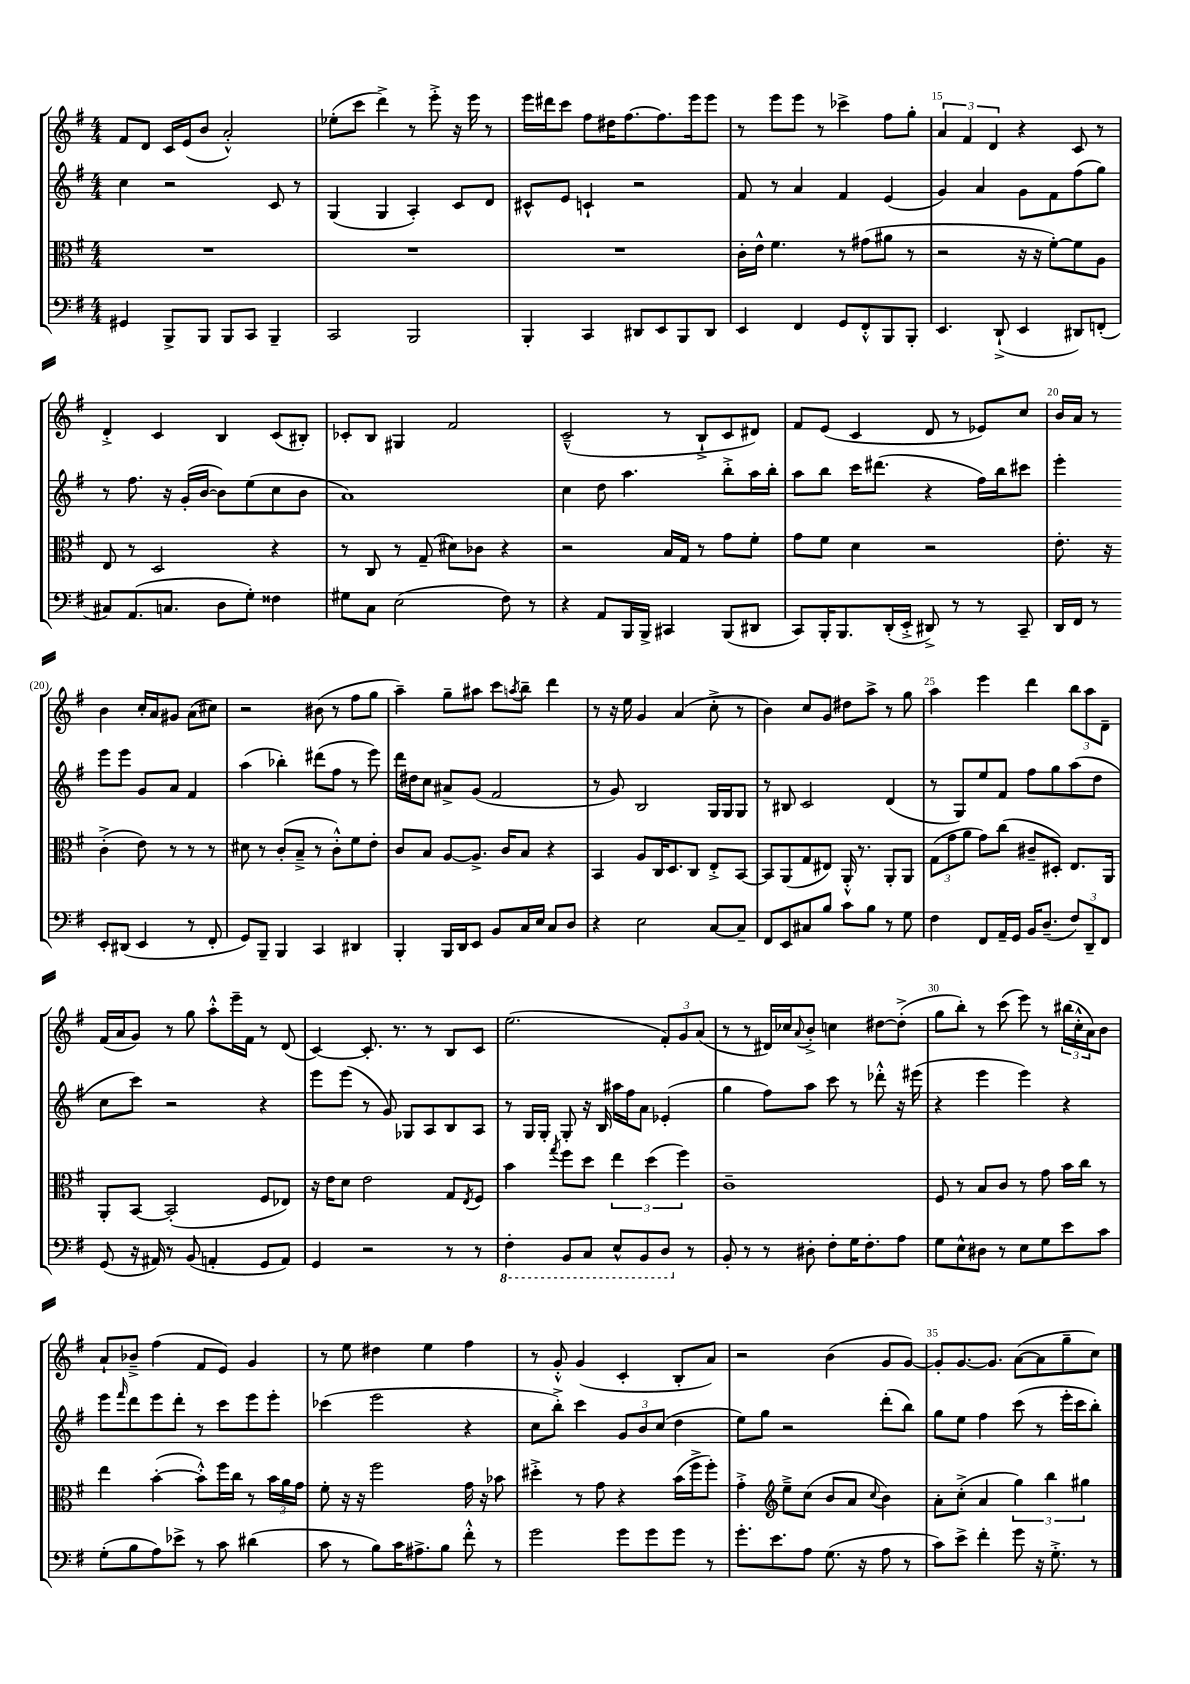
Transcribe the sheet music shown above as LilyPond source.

<<
\new StaffGroup <<
\new Staff = "s0" {
    \clef treble \key g \major \numericTimeSignature \time 4/4
    fis'8 d'8 c'16 e'16( b'8 a'2-.-^) |
    ees''8-.( c'''8 d'''4->) r8 e'''8-.-> r16 e'''16 r8 |
    e'''16 dis'''16 c'''8 fis''8 dis''16 fis''8.~ fis''8. e'''16 e'''8 |
    r8 e'''8 e'''8 r8 ces'''4-> fis''8 g''8-. |
    \tuplet 3/2 { a'4 fis'4 d'4 } r4 c'8 r8 |
    d'4-.-> c'4 b4 c'8( bis8-.) |
    ces'8-. b8 gis4 fis'2 |
    c'2---^( r8 b8-!-> c'8 dis'8) |
    fis'8 e'8( c'4 d'8 r8 ees'8) c''8 |
    b'16 a'16 r8 b'4 c''16-. a'16 gis'8 a'8( cis''8) |
    r2 bis'8( r8 fis''8 g''8 |
    a''4--) g''8-- ais''8 c'''8 \acciaccatura { a''8 } b''8-- d'''4 |
    r8 r16 e''16 g'4 a'4( c''8-.-> r8 |
    b'4) c''8 g'8 dis''8 a''8-> r8 g''8 |
    a''4 e'''4 d'''4 \tuplet 3/2 { b''8 a''8 d'8-- } |
    fis'16( a'16 g'8) r8 g''8 a''8-.-^ e'''16-- fis'16 r8 d'8( |
    c'4~) c'8.-. r8. r8 b8 c'8 |
    e''2.( \tuplet 3/2 { fis'8-.) g'8 a'8( } |
    r8 r8 dis'16) ces''16 \appoggiatura { a'8 } b'8-.-> c''4 dis''8~ dis''8-.->( |
    g''8 b''8-.) r8 c'''8( e'''8) r8 \tuplet 3/2 { bis''16( c''16-.-^ a'16) } b'8 |
    a'8-! bes'8---> fis''4( fis'8 e'8) g'4 |
    r8 e''8 dis''4 e''4 fis''4 |
    r8 g'8-.-^ g'4( c'4-. b8-. a'8) |
    r2 b'4( g'8 g'8~) |
    g'8-. g'8.~ g'8. a'8~( a'8 g''8-- c''8) \bar "|." |
}
\new Staff = "s1" {
    \clef treble \key g \major \numericTimeSignature \time 4/4
    c''4 r2 c'8 r8 |
    g4( g4 a4-.) c'8 d'8 |
    cis'8-^ e'8 c'4-! r2 |
    fis'8 r8 a'4 fis'4 e'4( |
    g'4) a'4 g'8 fis'8 fis''8( g''8) |
    r8 fis''8. r16 g'16-.( b'16~ b'8) e''8( c''8 b'8 |
    a'1) |
    c''4 d''8 a''4. b''8-.-> a''16 b''16-. |
    a''8 b''8 c'''16 dis'''8.( r4 fis''16) b''16 cis'''8 |
    e'''4-. e'''8 e'''8 g'8 a'8 fis'4 |
    a''4( bes''4-.) dis'''8( fis''8 r8 e'''8) |
    d'''16 dis''16 c''8 ais'8-> g'8( fis'2 |
    r8 g'8) b2 g16 g16 g8 |
    r8 bis8 c'2 d'4( |
    r8 g8) e''8 fis'8 fis''8 g''8 a''8( d''8 |
    c''8 c'''8) r2 r4 |
    e'''8 e'''8( r8 g'8) ges8 a8 b8 a8 |
    r8 g16 g16-. g8-. r16 b16 ais''16 fis''16 a'8 ees'4-.( |
    g''4 fis''8) a''8 c'''8 r8 des'''8-.-^ r16 eis'''16( |
    r4 e'''4 e'''4) r4 |
    e'''8 \grace { fis'''16 } d'''8 e'''8 d'''8-. r8 c'''8 e'''8 e'''8-. |
    ces'''4( e'''2 r4 |
    c''8 b''8-.->) c'''4 \tuplet 3/2 { g'8 b'8 c''8( } d''4 |
    e''8) g''8 r2 d'''8-.( b''8) |
    g''8 e''8 fis''4 c'''8( r8 e'''16-. c'''16 b''8-.) \bar "|." |
}
\new Staff = "s2" {
    \clef alto \key g \major \numericTimeSignature \time 4/4
    R1 |
    R1 |
    R1 |
    c'16-. e'16-^ fis'4. r8 gis'8( ais'8 r8 |
    r2 r16 r16 fis'8~-.) fis'8 a8 |
    e8 r8 d2 r4 |
    r8 c8 r8 g8--( dis'8) ces'8 r4 |
    r2 b16 g16 r8 g'8 fis'8-. |
    g'8 fis'8 d'4 r2 |
    e'8.-. r16 c'4-.->( e'8) r8 r8 r8 |
    dis'8 r8 c'8-.( b8---> r8 c'8-.-^) fis'8 e'8-. |
    c'8 b8 a8~ a8.-> c'16 b8 r4 |
    b,4 a8 c16 d8. c8 e8-.-> b,8~ |
    b,8 a,8( g8 eis8) a,16-.-^ r8. a,8-. a,8 |
    \tuplet 3/2 { g8( g'8 a'8 } g'8) c''8( cis'8-- dis8-.) e8. a,16 |
    a,8-. b,8~ b,2-.( fis8 ees8) |
    r16 e'16 d'8 e'2 g8 \acciaccatura { e8 } fis8 |
    b'4 \acciaccatura { g''8 } fis''8 d''8 \tuplet 3/2 { e''4 d''4( fis''4) } |
    c'1-- |
    fis8 r8 b8 c'8 r8 g'8 b'16 c''16 r8 |
    e''4 b'4~-.( b'8-.-^) fis''16 c''16 r8 \tuplet 3/2 { b'16 a'16 g'16 } |
    fis'8-. r16 r16 fis''2 g'16 r16 bes'8 |
    dis''4-.-> r8 g'8 r4 b'16( fis''16-> fis''8-.) |
    g'4-.-> \clef treble e''8---> c''8( b'8 a'8 \appoggiatura { c''8 } b'4) |
    a'8-. c''8-.->( a'4 \tuplet 3/2 { g''4) b''4 gis''4 } \bar "|." |
}
\new Staff = "s3" {
    \clef bass \key g \major \numericTimeSignature \time 4/4
    gis,4 b,,8-> b,,8 b,,8 c,8 b,,4-- |
    c,2 b,,2 |
    b,,4-. c,4 dis,8 e,8 b,,8 dis,8 |
    e,4 fis,4 g,8 fis,8-.-^ b,,8 b,,8-. |
    e,4. d,8-!->( e,4 dis,8) f,8-.( |
    cis8) a,8.( c8. d8 g8-.) fisis4 |
    gis8 c8 e2( fis8) r8 |
    r4 a,8 b,,16 b,,16-> cis,4 b,,8( dis,8 |
    c,8) b,,16-. b,,8. d,16-.( e,16-.-> dis,8->) r8 r8 c,8-- |
    d,16 fis,16 r8 e,8-. dis,8( e,4 r8 fis,8-. |
    g,8) b,,8-- b,,4 c,4 dis,4 |
    b,,4-. b,,16 d,16 e,8 b,8 c16 e16 c8 d8 |
    r4 e2 c8~ c8-- |
    fis,8 e,8 cis8 b8 c'8 b8 r8 g8 |
    fis4 fis,8 a,16-- g,16 b,16 d8.--( \tuplet 3/2 { fis8) d,8-- fis,8 } |
    g,8( r16 ais,16) r8 b,8( a,4-. g,8 a,8) |
    g,4 r2 r8 r8 |
    \ottava #-1 fis,4-. b,,8 c,8 e,8-^ b,,8 d,8 \ottava #0 r8 |
    b,8-. r8 r8 dis8-. fis8-. g16 fis8.-. a8 |
    g8 e8-^ dis8 r8 e8 g8 e'8 c'8 |
    g8-.( b8 a8) ees'8-> r8 c'8 dis'4( |
    c'8 r8 b8) c'16 ais8.-> b8 fis'8-.-^ r8 |
    g'2 g'8 g'8 g'8 r8 |
    g'8.-. e'8. a8 g8.( r16 a8 r8 |
    c'8) e'8-> fis'4-. g'8 r16 g8.-.-> r8 \bar "|." |
}
>>
>>
\layout { \context { \Score currentBarNumber = #11 \override BarNumber.break-visibility = ##(#f #t #t) barNumberVisibility = #(every-nth-bar-number-visible 5) } }
